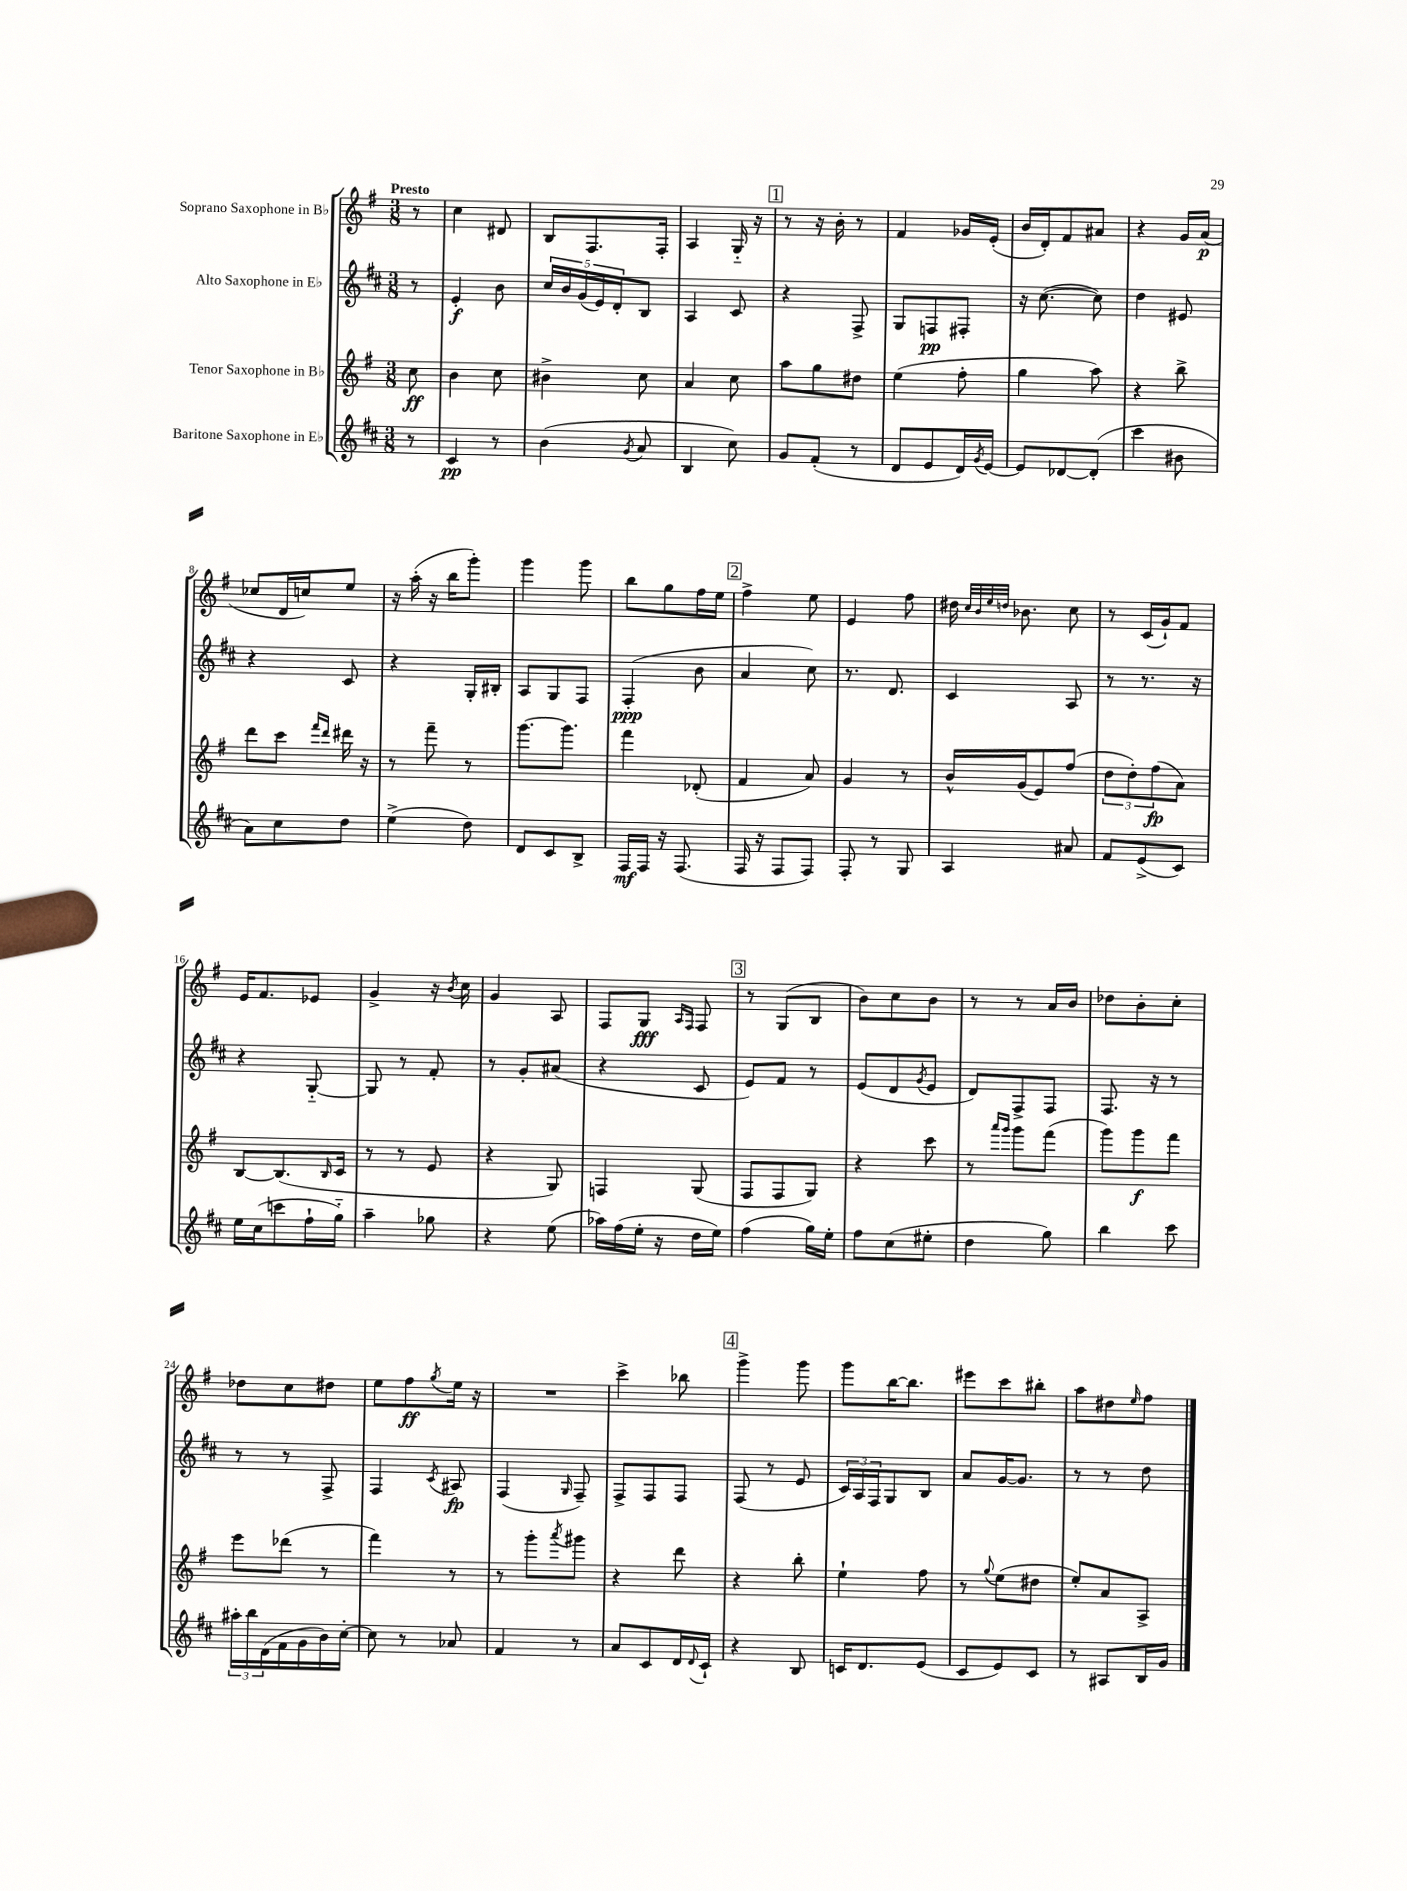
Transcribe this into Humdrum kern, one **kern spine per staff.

**kern	**kern	**kern	**kern
*staff4	*staff3	*staff2	*staff1
*clefG2	*clefG2	*clefG2	*clefG2
*k[f#c#]	*k[f#]	*k[f#c#]	*k[f#]
*M3/8	*M3/8	*M3/8	*M3/8
8r	8cc	8r	8r
=	=	=	=
4c#	4b	4e'	4cc
8r	8cc	8b	8d#
=	=	=	=
(4b	4b#^	20cc#	8B
.	.	20b	.
.	.	(20g	.
.	.	.	8.F#
.	.	20e)	.
.	.	20d'	.
8qg	.	.	.
8a	8cc	8B	.
.	.	.	16F#'
=	=	=	=
4B	4a	4A	4A
8cc#)	8cc	8c#	16G'~
.	.	.	16r
=	=	=	=
8g	8aa	4r	8r
(8f#'	8gg	.	16r
.	.	.	16b'
8r	8dd#	8F#^	8r
=	=	=	=
8d	(4ee	8G	4f#
8e	.	8F	.
16d)	8ff#'	8F#'	16g-
8qg	.	.	.
[16e	.	.	(16e'
=	=	=	=
8e]	4gg	16r	16b
.	.	([8.cc#	16d')
[8d-	.	.	8f#
(8d-']	8aa)	8cc#])	8a#
=	=	=	=
4ccc#	4r	4dd	4r
8b#	8bb^	8e#	16g
.	.	.	(16a
=	=	=	=
8a)	8ddd	4r	8cc-
8cc#	8ccc	.	16d
.	.	.	16cc)
.	16qqfff#	.	.
.	16qqddd	.	.
8dd	16ddd#	8c#	8ee
.	16r	.	.
=	=	=	=
(4ee^	8r	4r	16r
.	.	.	(16aa'
.	8fff#~	.	16r
.	.	.	16bb
8dd)	8r	16G'	8ggg')
.	.	16B#'	.
=	=	=	=
8d	[8.ggg	8A	4ggg
8c#	.	8G	.
.	8.ggg]	.	.
8B^	.	8F#	8ggg
=	=	=	=
16F#	4fff#	(4F#'	8bb
16F#	.	.	.
16r	.	.	8gg
(8.F#	.	.	.
.	(8d-'	8b	16ff#
.	.	.	16ee
=	=	=	=
16F#	4f#	4a	4ff#^
16r	.	.	.
8F#	.	.	.
8F#)	8a)	8cc#)	8ee
=	=	=	=
8F#'	4g	8.r	4e
8r	.	.	.
.	.	8.d	.
8G	8r	.	8ff#
=	=	=	=
4A	16b^^	4c#	16dd#
.	.	.	32qqcc
.	.	.	32qqb
.	.	.	32qqee
.	.	.	32qqdd
.	(16g	.	8.b-
.	8e)	.	.
8a#	(8ff#	8A	8cc
=	=	=	=
8f#	12dd	8r	8r
.	12dd')	.	.
(8e^	.	8.r	(16c
.	(12ff#	.	.
.	.	.	16g`)
8c#)	8a)	.	8f#
.	.	16r	.
=	=	=	=
16ee	[8B	4r	16e
(16cc#	.	.	8.f#
8ccc	(8.B]	.	.
16ff#`	.	[8G'~	8e-
.	16qqB	.	.
16gg'~)	16c	.	.
=	=	=	=
4aa~	8r	8G]	4g^
.	8r	8r	.
8gg-	8e	8f#'	16r
.	.	.	8qb
.	.	.	16cc
=	=	=	=
4r	4r	8r	4g
.	.	8g'	.
(8ee	8G)	(8a#	8A
=	=	=	=
16aa-)	4F	4r	8F#
(16ff#	.	.	.
16ee'	.	.	8G
16r	.	.	.
.	.	.	16qqA
.	.	.	16qqF#
16dd	(8G	8c#	8F#
16ee)	.	.	.
=	=	=	=
(4ff#	8F#	8e)	8r
.	8F#	8f#	(8G
16gg)	8G)	8r	8B
16ee'	.	.	.
=	=	=	=
8ff#	4r	(8e	8b)
(8cc#	.	8d	8cc
.	.	8qg	.
8ee#'	8ccc	8e	8b
=	=	=	=
4dd	8r	8d)	8r
.	16qqaaa	.	.
.	16qqggg	.	.
.	8ggg	8F#^	8r
8gg)	(8fff#	8F#	16a
.	.	.	16b
=	=	=	=
4bb	8ggg)	8.F#	8dd-
.	8ggg	.	8b'
.	.	16r	.
8ccc#	8fff#	8r	8cc'
=	=	=	=
24aa#'	8eee	8r	8dd-
24bb	.	.	.
(24d	.	.	.
16f#	(8ddd-	8r	8cc
16g	.	.	.
16b)	8r	8F#^	8dd#
[16cc#'	.	.	.
=	=	=	=
8cc#]	4fff#)	4F#	8ee
8r	.	.	8ff#
.	.	8qc#	8qgg
8a-	8r	8A#	16ee
.	.	.	16r
=	=	=	=
4f#	8r	(4F#	4.r
.	8ggg'	.	.
.	8qaaa	16qqG	.
8r	8ggg#	8F#~)	.
=	=	=	=
8a	4r	8F#^	4ccc^
8c#	.	8F#	.
16d	8ddd	8F#	8bb-
8qqd	.	.	.
16c#`	.	.	.
=	=	=	=
4r	4r	(8F#	4ggg^
.	.	8r	.
8B	8bb'	8e	8ggg
=	=	=	=
16c	4ee`	24c#)	8ggg
.	.	24A	.
8.d	.	.	.
.	.	24F#	.
.	.	8G	[16bb
.	.	.	8.bb]
(8e	8ff#	8B	.
=	=	=	=
8c#	8r	8a	8eee#
.	8qqgg	.	.
8e)	(8ee	[16g	8ccc
.	.	8.g]	.
8c#	8dd#	.	8bb#'
=	=	=	=
8r	8ee')	8r	8aa
8A#	8a	8r	8dd#
.	.	.	16qqee
16B	8A^	8dd	8ff#
16g	.	.	.
==	==	==	==
*-	*-	*-	*-
